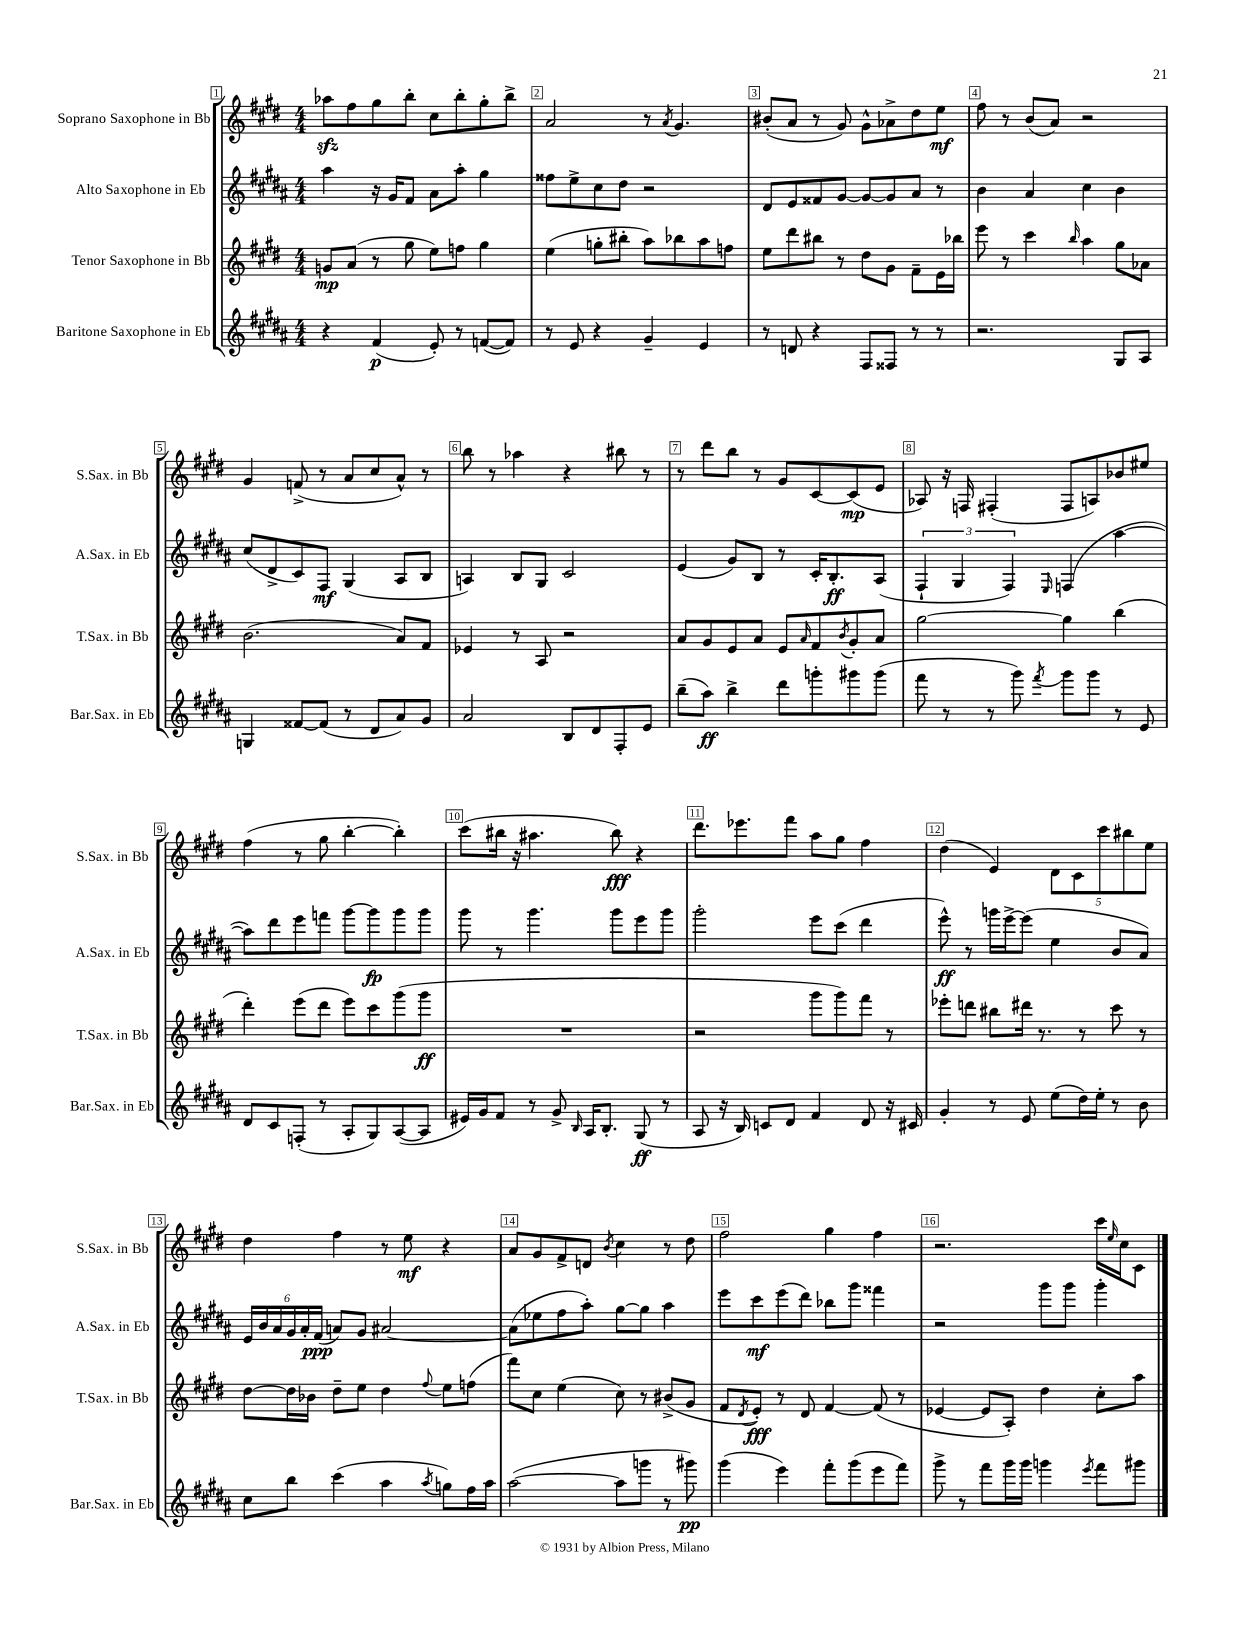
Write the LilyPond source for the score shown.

<<
\new StaffGroup <<
\new Staff = "s0" \with { instrumentName = "Soprano Saxophone in Bb" shortInstrumentName = "S.Sax. in Bb" } {
    \clef treble \key e \major \numericTimeSignature \time 4/4
    aes''8\sfz fis''8 gis''8 b''8-. cis''8 b''8-. gis''8-. b''8-> |
    a'2 r8 \acciaccatura { a'8 } gis'4. |
    bis'8-.( a'8 r8 gis'8) gis'8-^ aes'8-> dis''8 e''8\mf |
    fis''8 r8 b'8( a'8) r2 |
    gis'4 f'8->( r8 a'8 cis''8 a'8-^) r8 |
    b''8 r8 aes''4 r4 bis''8 r8 |
    r8 dis'''8 b''8 r8 gis'8 cis'8~ cis'8\mp( e'8 |
    aes8) r16 f16 fis4-.( fis8 a8) bes'8 eis''8 |
    fis''4( r8 gis''8 b''4~-. b''4-.) |
    cis'''8( bis''16 r16 ais''4. bis''8\fff) r4 |
    dis'''8. ees'''8. fis'''8 a''8 gis''8 fis''4 |
    dis''4( e'4) \tuplet 5/4 { dis'8 cis'8 cis'''8 bis''8 e''8 } |
    dis''4 fis''4 r8 e''8\mf r4 |
    a'8 gis'8 fis'8-> d'8 \acciaccatura { b'8 } cis''4 r8 dis''8 |
    fis''2 gis''4 fis''4 |
    r2. cis'''16 \grace { e''16 } cis''16 cis'8 \bar "|." |
}
\new Staff = "s1" \with { instrumentName = "Alto Saxophone in Eb" shortInstrumentName = "A.Sax. in Eb" } {
    \clef treble \key b \major \numericTimeSignature \time 4/4
    ais''4 r16 gis'16 fis'8 ais'8 ais''8-. gis''4 |
    fisis''8 e''8-> cis''8 dis''8 r2 |
    dis'8 e'8 fisis'8 gis'8~ gis'8~ gis'8 ais'8 r8 |
    b'4 ais'4 cis''4 b'4 |
    cis''8( dis'8-> cis'8) fis8\mf gis4( ais8 b8 |
    a4) b8 gis8 cis'2 |
    e'4( gis'8) b8 r8 cis'16-. b8.-.\ff ais8( |
    \tuplet 3/2 { fis4-! gis4 fis4) } \grace { e16 } f4( ais''4~ |
    ais''8) dis'''8 e'''8 f'''8 gis'''8~ gis'''8\fp gis'''8 gis'''8 |
    gis'''8 r8 gis'''4. gis'''8 e'''8 gis'''8 |
    gis'''2-. e'''8 cis'''8( dis'''4 |
    e'''8-^\ff) r8 g'''16 e'''16~-> e'''8( e''4 b'8 ais'8) |
    \tuplet 6/4 { e'16 b'16 ais'16 gis'16 ais'16-. fis'16\ppp( } a'8) gis'8 ais'2~ |
    ais'8( ees''8 fis''8 ais''8-.) gis''8~ gis''8 ais''4 |
    e'''8 cis'''8\mf e'''8( dis'''8) bes''8 gis'''8 fisis'''4 |
    r2 gis'''8 gis'''8 gis'''4-. \bar "|." |
}
\new Staff = "s2" \with { instrumentName = "Tenor Saxophone in Bb" shortInstrumentName = "T.Sax. in Bb" } {
    \clef treble \key e \major \numericTimeSignature \time 4/4
    g'8\mp a'8( r8 gis''8 e''8) f''8 gis''4 |
    e''4( g''8-. bis''8-. a''8) bes''8 a''8 f''8 |
    e''8 dis'''8 bis''8 r8 dis''8 gis'8 fis'8-- e'16 bes''16 |
    e'''8 r8 cis'''4 \grace { b''16 } a''4 gis''8 aes'8 |
    b'2.( a'8) fis'8 |
    ees'4 r8 a8 r2 |
    a'8 gis'8 e'8 a'8 e'8 \grace { a'16 } fis'8 \acciaccatura { b'8 } gis'8-. a'8 |
    gis''2~ gis''4 b''4( |
    dis'''4-.) e'''8( dis'''8 e'''8) cis'''8 gis'''8( gis'''8\ff |
    R1 |
    r2 gis'''8 gis'''8) fis'''8 r8 |
    ees'''8-. d'''8 bis''8 dis'''16 r8. r8 cis'''8 r8 |
    dis''8~ dis''16 bes'16 dis''8-- e''8 dis''4 \appoggiatura { fis''8 } e''8 f''8( |
    fis'''8) cis''8 e''4( cis''8) r8 bis'8->( gis'8 |
    fis'8 \acciaccatura { dis'8 } e'8-.\fff) r8 dis'8 fis'4~ fis'8( r8 |
    ees'4~ ees'8 a8-.) dis''4 cis''8-. a''8 \bar "|." |
}
\new Staff = "s3" \with { instrumentName = "Baritone Saxophone in Eb" shortInstrumentName = "Bar.Sax. in Eb" } {
    \clef treble \key b \major \numericTimeSignature \time 4/4
    r4 fis'4\p( e'8-.) r8 f'8~( f'8) |
    r8 e'8 r4 gis'4-- e'4 |
    r8 d'8 r4 fis8 fisis8 r8 r8 |
    r2. gis8 ais8 |
    g4 fisis'8~ fisis'8( r8 dis'8 ais'8) gis'8 |
    ais'2 b8 dis'8 fis8-. e'8 |
    b''8--( ais''8\ff) b''4-> dis'''8 g'''8-. gis'''8 gis'''8( |
    fis'''8 r8 r8 gis'''8) \acciaccatura { fis'''8 } gis'''8 gis'''8 r8 e'8 |
    dis'8 cis'8 f8-.( r8 ais8-. gis8) ais8~( ais8 |
    eis'16) gis'16 fis'8 r8 gis'8-> \grace { b16 } ais16 b8.-. gis8\ff( r8 |
    ais8 r16 b16) c'8 dis'8 fis'4 dis'8 r16 cis'16 |
    gis'4-. r8 e'8 e''8( dis''16) e''16-. r8 b'8 |
    cis''8 b''8 cis'''4( ais''4 \acciaccatura { ais''8 } g''8) fis''16 ais''16 |
    ais''2~( ais''8 g'''8 r8 gis'''8\pp) |
    gis'''4( e'''4) fis'''8-. gis'''8( e'''8 fis'''8) |
    gis'''8-> r8 fis'''8 gis'''16 gis'''16 g'''4 \acciaccatura { e'''8 } fis'''8 gis'''8 \bar "|." |
}
>>
>>
\layout { \context { \Score \override BarNumber.break-visibility = ##(#f #t #t) barNumberVisibility = #all-bar-numbers-visible \override BarNumber.stencil = #(make-stencil-boxer 0.1 0.3 ly:text-interface::print) } }
